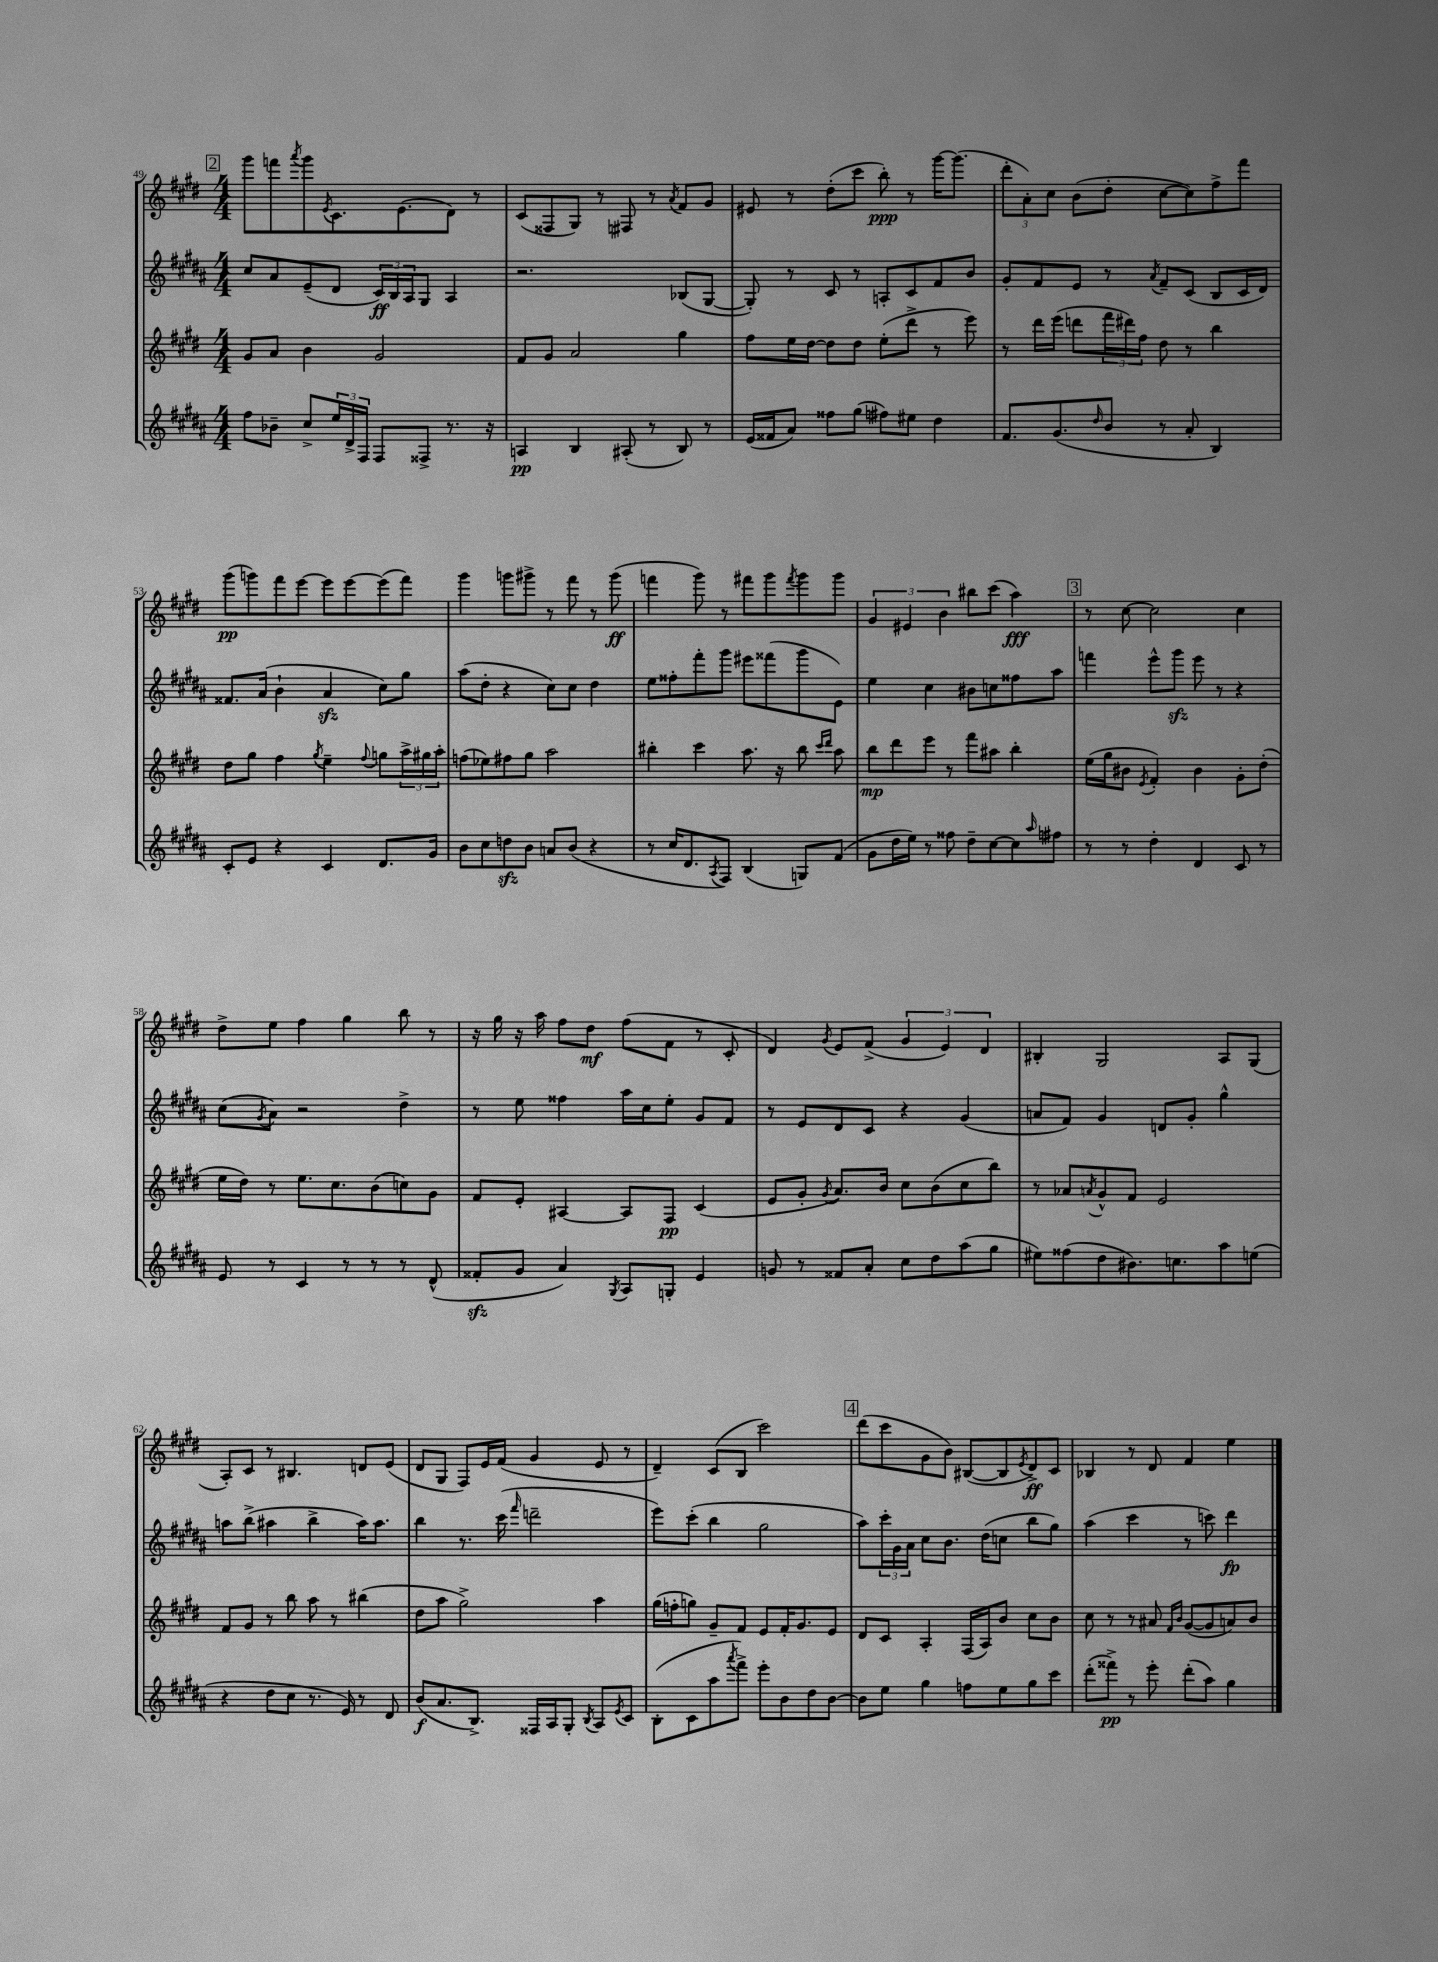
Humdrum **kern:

**kern	**kern	**kern	**kern
*staff4	*staff3	*staff2	*staff1
*clefG2	*clefG2	*clefG2	*clefG2
*k[f#c#g#d#a#]	*k[f#c#g#d#]	*k[f#c#g#d#a#]	*k[f#c#g#d#]
*M4/4	*M4/4	*M4/4	*M4/4
8ff#	8g#	8cc#	8ggg#
8b-~	8a	8a#	8fff
.	.	.	8qaaa
8cc#^	4b	(8e~	8ggg#
.	.	.	8qe
24ee	.	8d#	8.c#
24d#^	.	.	.
24F#	.	.	.
8F#	2g#	24c#)	.
.	.	24B	.
.	.	.	(8.e
.	.	24A#	.
8F##^	.	8G#	.
8.r	.	4A#	8d#)
.	.	.	8r
16r	.	.	.
=	=	=	=
4A	8f#	2.r	(8c#
.	8g#	.	8F##
4B	2a	.	8G#)
.	.	.	8r
(8A#'	.	.	8F#
8r	.	.	8r
.	.	.	8qa
8B)	4gg#	(8B-	8f#
8r	.	[8G#	8g#
=	=	=	=
(16e	8ff#	8G#'])	8e#
16f##	.	.	.
8a#)	16ee	8r	8r
.	[16dd#	.	.
8ff##	8dd#]	8c#	(8dd#'
(8gg#	8dd#	8r	8ccc#
8ff#)	(8ee'	8A'	8bb')
8ee#	8ddd#^	8c#	8r
4dd#	8r	8f#	[16ggg#
.	.	.	(8.ggg#]
.	8eee)	8b	.
=	=	=	=
8.f#	8r	8g#'	12ddd#'
.	.	.	12a')
.	16ddd#	8f#	.
.	.	.	12cc#
(8.g#	(16eee	.	.
.	8ddd	8e	(8b
16qqdd#	.	.	.
8b	24fff#	8r	8dd#'
.	24ddd#)	.	.
.	24ff#	.	.
.	.	8qa#	.
8r	8dd#	8f#~	[8cc#
8a#'	8r	(8c#	8cc#])
4B)	4bb	8B	8ff#^
.	.	16c#	8fff#
.	.	16d#)	.
=	=	=	=
8c#'	8dd#	8.f##	(8ggg#
8e	8gg#	.	8ggg)
.	.	(16a#	.
4r	4ff#	4b`	8fff#
.	.	.	[8eee
.	8qgg#	.	.
4c#	4ee~	4a#	8eee]
.	.	.	[8eee
.	8qqff#	.	.
8.d#	8gg	8cc#)	(8eee]
.	24aa^	8gg#	8fff#)
.	24gg#	.	.
16g#	.	.	.
.	24aa'	.	.
=	=	=	=
8b	(8ff	(8aa#	4ggg#
8cc#	8ee-)	8dd#'	.
8dd	8ff#	4r	8ggg
8b	8gg#	.	8ggg#^
8a	2aa	8cc#)	8r
(8b	.	8cc#	8fff#
4r	.	4dd#	8r
.	.	.	(8ggg#
=	=	=	=
8r	4bb#'	8ee	4fff
16cc#	.	8ff##'	.
8.d#	.	.	.
.	4ccc#	8fff#'	8ggg#)
8qA#	.	.	.
8F#)	.	8ggg#	8r
(4B	8.aa	8eee#	8fff#
.	.	(8fff##	8ggg#
.	16r	.	.
.	.	.	8qfff#
8G)	8bb#	8ggg#	8ggg#
.	16qqccc#	.	.
.	16qqddd#	.	.
(8f#	8aa	8e)	8ggg#
=	=	=	=
8g#	8bb	4ee	6g#
16dd#	8ddd#	.	.
.	.	.	6e#
16ee)	.	.	.
8r	8eee	4cc#	.
.	.	.	6b
8ff##	8r	.	.
8dd#~	8fff#	8b#	8bb#
[8cc#	8aa#	8cc	(8ccc#
8cc#]	4bb'	8ff##	4aa)
16qqaa#	.	.	.
8ff#	.	8aa#	.
=	=	=	=
8r	(16ee	4fff	8r
.	16gg#	.	.
8r	8b#	.	[8cc#
.	8qe	.	.
4dd#'	4f#')	8eee^^	2cc#]
.	.	8ggg#	.
4d#	4b#	8eee	.
.	.	8r	.
8c#	8g#'	4r	4cc#
8r	(8dd#'	.	.
=	=	=	=
8e	16ee	(8cc#	8dd#^
.	16dd#)	.	.
.	.	8qg#	.
8r	8r	8a#)	8ee
4c#	8.ee	2r	4ff#
.	8.cc#	.	.
8r	.	.	4gg#
8r	(8b	.	.
8r	8cc)	4dd#^	8bb
(8d#^^	8g#	.	8r
=	=	=	=
8f##'	8f#	8r	16r
.	.	.	16gg#
8g#	8e'	8ee	16r
.	.	.	16aa
4a#)	[4A#	4ff##	8ff#
.	.	.	8dd#
8qG#	.	.	.
8A#	8A#]	16aa#	(8ff#
.	.	16cc#	.
8G'	8F#	8ee'	8f#
4e	(4c#	8g#	8r
.	.	8f#	8c#'
=	=	=	=
8g	8e	8r	4d#)
8r	8g#'	8e	.
.	8qg#	.	8qg#
8f##	8.a)	8d#	8e
8a#'	.	8c#	(8f#^
.	16b	.	.
8cc#	8cc#	4r	6g#
8dd#	(8b	.	.
.	.	.	6e)
(8aa#	8cc#	(4g#	.
.	.	.	6d#
8gg#	8bb)	.	.
=	=	=	=
8ee#)	8r	8a	4B#'
(8ff##	8a-	8f#)	.
.	8qa	.	.
8dd#	8g#^^	4g#	2G#
8.b#)	8f#	.	.
.	2e	8d	.
8.cc	.	.	.
.	.	8g#'	.
8aa#	.	4gg#^^	8A
(8ee	.	.	(8G#
=	=	=	=
4r	8f#	8aa	8A')
.	8g#	(8bb^	8c#
8dd#	8r	4aa#	8r
8cc#	8bb	.	4.B#
8.r	8aa	4bb^	.
.	8r	.	.
16e)	.	.	.
8r	(4bb#	16aa#)	8d
.	.	8.aa#	.
8d#	.	.	(8e
=	=	=	=
(8b	8dd#	4bb	8d#
8.a#	8aa	.	8G#
.	2gg#^)	8.r	8F#)
8.B^)	.	.	.
.	.	.	16e
.	.	(16ccc#	(16f#
.	.	16qqfff#	.
16F##	.	2ddd~	4g#
16A#	.	.	.
8G#'	.	.	.
8qB	.	.	.
8A#	4aa	.	8e
8qe	.	.	.
8c#	.	.	8r
=	=	=	=
(8B'	(16gg#	8eee)	4d#~)
.	16ff'	.	.
8c#	8gg)	(8ccc#'	.
8aa#	8g#~	4bb	(8c#
8qaaa#	.	.	.
8fff#^)	8f#	.	8B
8eee'	8e	2gg#	2ccc#)
8b	16f#'	.	.
.	8.g#	.	.
8dd#	.	.	.
[8b	8e	.	.
=	=	=	=
8b]	8d#	8aa#)	(8ddd#
8ee	8c#	24ccc#'	8ccc#
.	.	24g#	.
.	.	24a#	.
4gg#	4A'	8cc#	8g#
.	.	8.b	8b)
8ff	(16F#	.	([8B#
.	16A)	(16dd#	.
8ee	8b	8cc	8B#]
.	.	.	8qe
8gg#	8cc#	8bb	8d#^)
8ccc#	8b	8gg#)	8c#
=	=	=	=
(8ddd#'	8cc#	(4aa#	4B-
8fff##^)	8r	.	.
8r	8r	4ccc#	8r
8eee'	8a#	.	8d#
.	16qqf#	.	.
.	16qqb	.	.
(8ddd#'	([8g#	8r	4f#
8aa#)	8g#]	8ccc)	.
4gg#	8a)	4ddd#	4ee
.	8b	.	.
==	==	==	==
*-	*-	*-	*-
